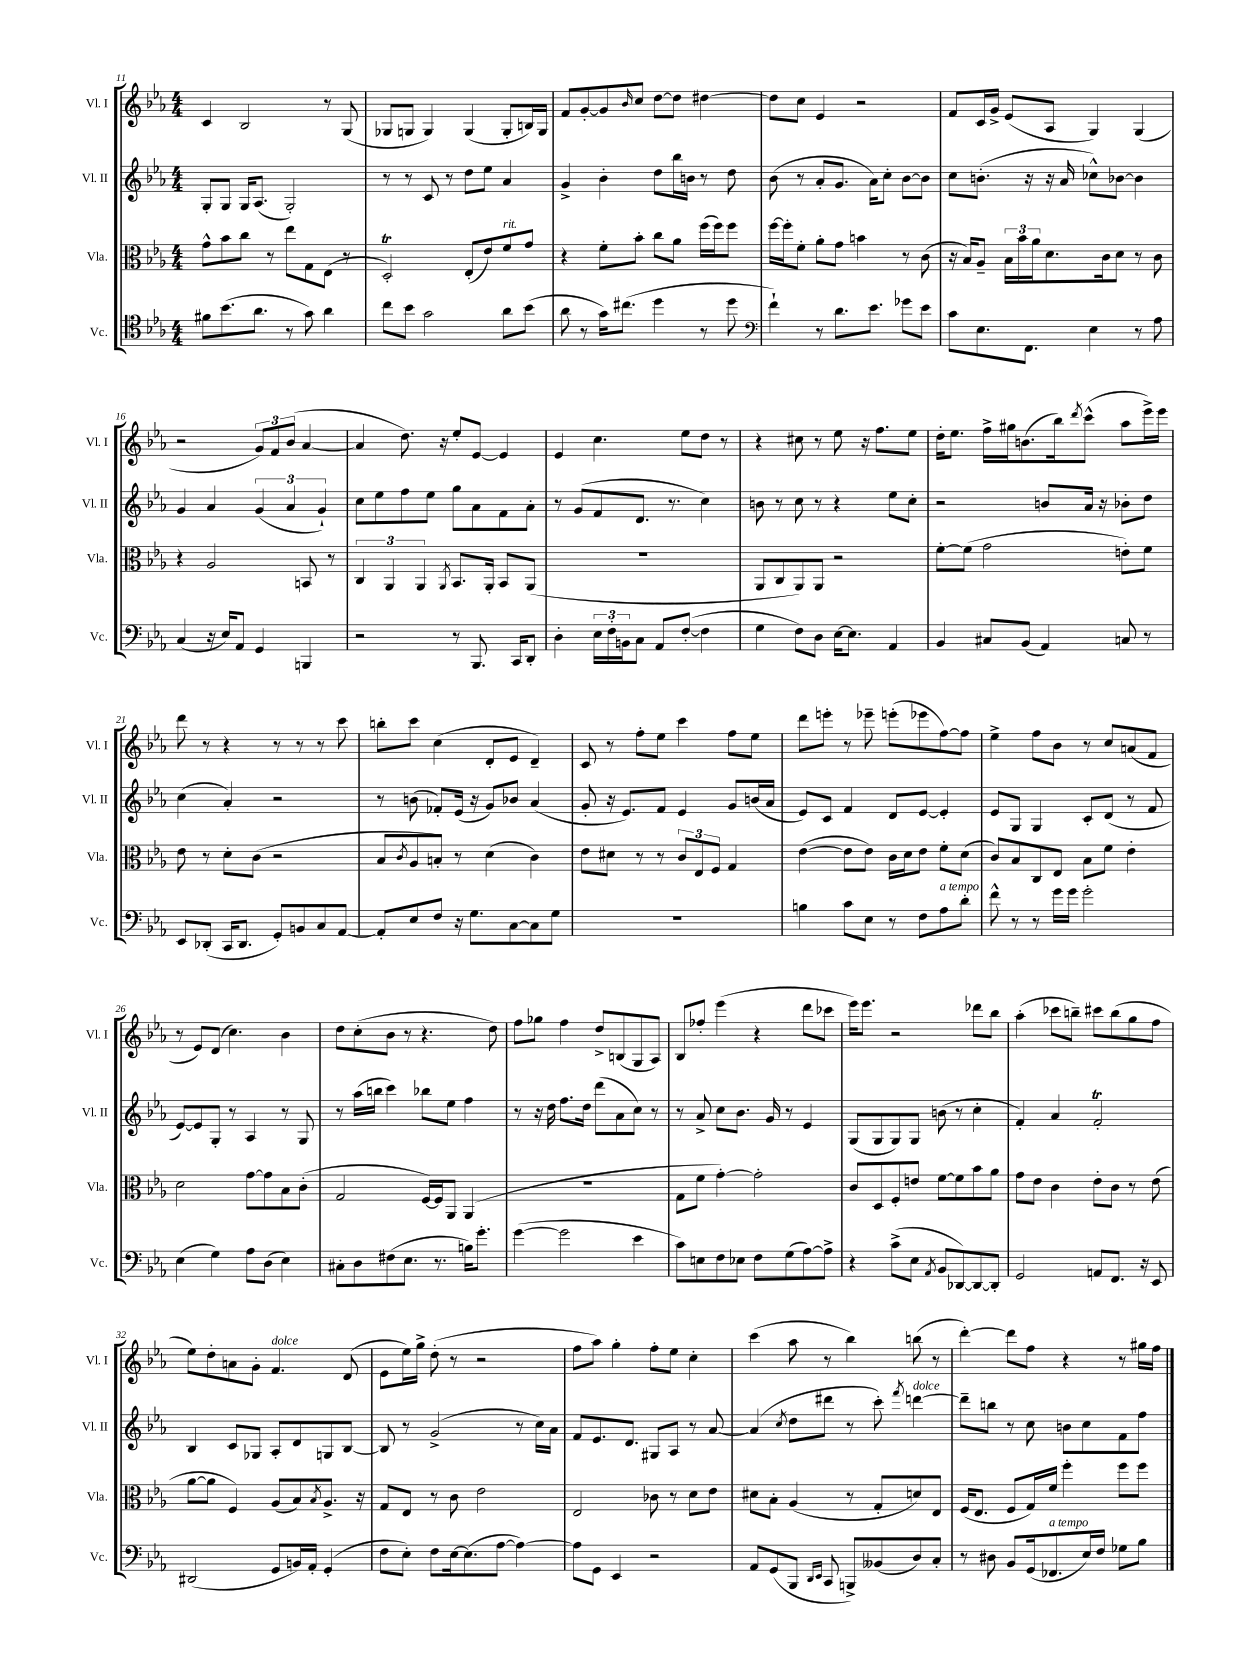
<<
\new StaffGroup <<
\new Staff = "s0" \with { instrumentName = "Vl. I" shortInstrumentName = "Vl. I" } {
    \clef treble \key ees \major \numericTimeSignature \time 4/4
    c'4 bes2 r8 g8( |
    ges8 g8 g4) g4( g8-. b16) g16 |
    f'8 g'8~-. g'8 \grace { bes'16 } c''8 d''8~ d''8 dis''4~ |
    dis''8 c''8 ees'4 r2 |
    f'8 c'16 g'16-> ees'8( aes8 g4) g4( |
    r2 \tuplet 3/2 { g'8) f'8 bes'8( } aes'4~ |
    aes'4 d''8.) r16 ees''8-. ees'8~ ees'4 |
    ees'4 c''4. ees''8 d''8 r8 |
    r4 cis''8 r8 ees''8 r16 f''8. ees''8 |
    d''16-. ees''8. f''16-> gis''16 b'8.( bes''16) \acciaccatura { d'''8 } c'''8-^( aes''8 ees'''16->) ees'''16 |
    d'''8 r8 r4 r8 r8 r8 c'''8 |
    b''8-. c'''8 c''4( d'8-. ees'8 d'4--) |
    c'8 r8 f''8-. ees''8 c'''4 f''8 ees''8 |
    d'''8 e'''8-. r8 ees'''8-- e'''8-.( ees'''8 f''8~) f''8 |
    ees''4-> f''8 bes'8 r8 c''8 a'8( f'8 |
    r8 ees'8) d'8( c''4.) bes'4 |
    d''8 c''8-.( bes'8 r8 r4. d''8) |
    f''8 ges''8 f''4 d''8-> b8( g8 aes8) |
    bes8 fes''8-. ees'''4( r4 d'''8 ces'''8 |
    ees'''16) ees'''8. r2 des'''8 bes''8 |
    aes''4-.( ces'''8 b''8--) cis'''8 b''8( g''8 f''8 |
    ees''8) d''8-. a'8 g'8-. f'4.^\markup { \italic "dolce" } d'8( |
    ees'8 ees''16) g''16-> d''8-.( r8 r2 |
    f''8 aes''8) g''4-. f''8-. ees''8 c''4-. |
    c'''4( aes''8 r8 bes''4) b''8( r8 |
    d'''4~-.) d'''8 f''8 r4 r8 gis''16 f''16 \bar "|." |
}
\new Staff = "s1" \with { instrumentName = "Vl. II" shortInstrumentName = "Vl. II" } {
    \clef treble \key ees \major \numericTimeSignature \time 4/4
    g8-. g8 g16 aes8.( g2-.) |
    r8 r8 c'8 r8 d''8 ees''8 aes'4 |
    g'4-> bes'4-. d''8 bes''16 b'16 r8 d''8 |
    bes'8( r8 aes'8-. g'8. aes'16) c''8-. bes'8~ bes'8 |
    c''8 b'8.-.( r16 r16 aes'16 ces''8-^) bes'8~ bes'4 |
    g'4 aes'4 \tuplet 3/2 { g'4( aes'4 g'4-!) } |
    c''8 ees''8 f''8 ees''8 g''8 aes'8 f'8 aes'8-. |
    r8 g'8( f'8 d'8. r8. c''4) |
    b'8 r8 c''8 r8 r4 ees''8 c''8-. |
    r2 b'8 aes'16 r16 bes'8-. d''8 |
    c''4( aes'4-.) r2 |
    r8 b'8( fes'8-.) ees'16( r16 g'8) bes'8 aes'4( |
    g'8-. r16 ees'8.) f'8 ees'4 g'8 b'16( aes'16 |
    ees'8) c'8 f'4 d'8 ees'8~ ees'4-. |
    ees'8 g8 g4 c'8-. d'8( r8 f'8 |
    ees'8~) ees'8 g8-. r8 aes4 r8 g8 |
    r8 aes''16( b''16 c'''4) bes''8 ees''8 f''4 |
    r8 r16 d''16 f''8. d''16 d'''8( aes'8 c''8) r8 |
    r8 aes'8-> c''8 bes'8. g'16 r8 ees'4 |
    g8( g8 g8) g8 b'8( r8 c''4-. |
    f'4-.) aes'4 f'2-.\trill |
    bes4 c'8 ges8 aes8-. d'8 g8 bes8~ |
    bes8 r8 g'2->( r8 c''16) aes'16 |
    f'8 ees'8. d'8. gis8 aes8 r8 aes'8~ |
    aes'4( \acciaccatura { c''8 } d''8 dis'''8 r8 c'''8-.) \acciaccatura { f'''8 } d'''4~^\markup { \italic "dolce" } |
    d'''8-- b''8 r8 c''8 b'8 c''8 f'8 f''8 \bar "|." |
}
\new Staff = "s2" \with { instrumentName = "Vla." shortInstrumentName = "Vla." } {
    \clef alto \key ees \major \numericTimeSignature \time 4/4
    g'8-^ bes'8 c''8 r8 ees''8 g8 ees8( r8 |
    d2-.\trill) ees8-.( ees'8) f'8^\markup { \italic "rit." } g'8 |
    r4 f'8-. bes'8-. c''8 aes'8 f''16( f''16) f''8 |
    f''16~ f''16-. f'8-. aes'8-. g'8 b'4 r8 c'8( |
    r16 bes16) aes8-- \tuplet 3/2 { bes16 bes'16 aes'16 } d'8. c'16 d'8 r8 c'8 |
    r4 aes2 b,8 r8 |
    \tuplet 3/2 { c4 aes,4 aes,4 } \acciaccatura { aes,8 } bes,8. aes,16-. bes,8 aes,8( |
    R1 |
    aes,8 c8 aes,8) aes,8 r2 |
    f'8~-. f'8( g'2 e'8-.) f'8 |
    ees'8 r8 d'8-. c'8( r2 |
    bes8 \acciaccatura { c'8 } aes8 b8-.) r8 d'4( c'4) |
    ees'8 dis'8 r8 r8 \tuplet 3/2 { c'8 ees8 f8 } g4 |
    ees'4~( ees'8 ees'8) c'16 d'16 ees'8 f'8-. d'8( |
    c'8) bes8 c8 ees8 bes8 f'8 ees'4-. |
    d'2 g'8~ g'8 bes8 c'8-.( |
    g2 f16~) f16 aes,8 aes,4( |
    R1 |
    g8 f'8 g'4~-.) g'2-. |
    c'8 d8 f8-. e'8 f'8~ f'8 bes'8 aes'8 |
    g'8 ees'8 c'4 ees'8-. c'8 r8 ees'8( |
    aes'8~ aes'8 f4) aes8( bes8) \acciaccatura { bes8 } aes8.-> r16 |
    g8 ees8 r8 c'8 ees'2 |
    ees2 ces'8 r8 d'8 ees'8 |
    dis'8 bes8-. aes4( r8 g8-. d'8) ees8 |
    f16( ees8. f8 g16) f'16 f''4-. f''8 f''8 \bar "|." |
}
\new Staff = "s3" \with { instrumentName = "Vc." shortInstrumentName = "Vc." } {
    \clef tenor \key ees \major \numericTimeSignature \time 4/4
    fis'8 bes'8.( aes'8. r8 g'8) aes'4 |
    c''8 bes'8 g'2 aes'8 bes'8( |
    aes'8 r8 g'16) cis''8.( d''4 r8 d''8 |
    \clef bass f'4-!) r8 d'8. ees'8. ges'8 ees'8 |
    c'8 ees8. f,8. ees4 r8 aes8 |
    c4( r16 ees16) aes,8 g,4 b,,4 |
    r2 r8 bes,,8. c,16 d,8-. |
    d4-. \tuplet 3/2 { ees16 f16-. b,16 } c8 aes,8 f8~-.( f4 |
    g4 f8) d8 ees16~ ees8. aes,4 |
    bes,4 cis8 bes,8( aes,4) c8 r8 |
    ees,8 des,8-.( c,16 des,8. g,8-.) b,8 c8 aes,8~ |
    aes,8-. ees8 f8 r16 g8. c8~ c8 g8 |
    R1 |
    b4 c'8 ees8 r8 f8 aes8^\markup { \italic "a tempo" } d'8-. |
    f'8-^ r8 r8 g'16 g'16 g'2-. |
    ees4( g4) aes8 d8( ees4) |
    cis8-. d8 fis8( ees8. r8. b16) g'8.-. |
    g'4~( g'2 ees'4 |
    c'8) e8 f8 ees8 f8 g8( aes8~) aes8-> |
    r4 c'8->( ees8 \acciaccatura { aes,8 } bes,8 des,8~) des,8~ des,8-. |
    g,2 a,8 f,8. r16 ees,8 |
    dis,2( g,8 b,16) aes,16-. g,4-.( |
    f8 ees8-.) f8 ees16~ ees8.( aes8~ aes4~) |
    aes8 g,8 ees,4 r2 |
    aes,8 g,8( bes,,8 \grace { d,16 ees,16 } c,8 b,,8->) beses,8( d8) c8-. |
    r8 dis8 bes,8 g,16( fes,8.^\markup { \italic "a tempo" } ees16) f16 ges8 bes8 \bar "|." |
}
>>
>>
\layout { \context { \Score currentBarNumber = #11 } }
